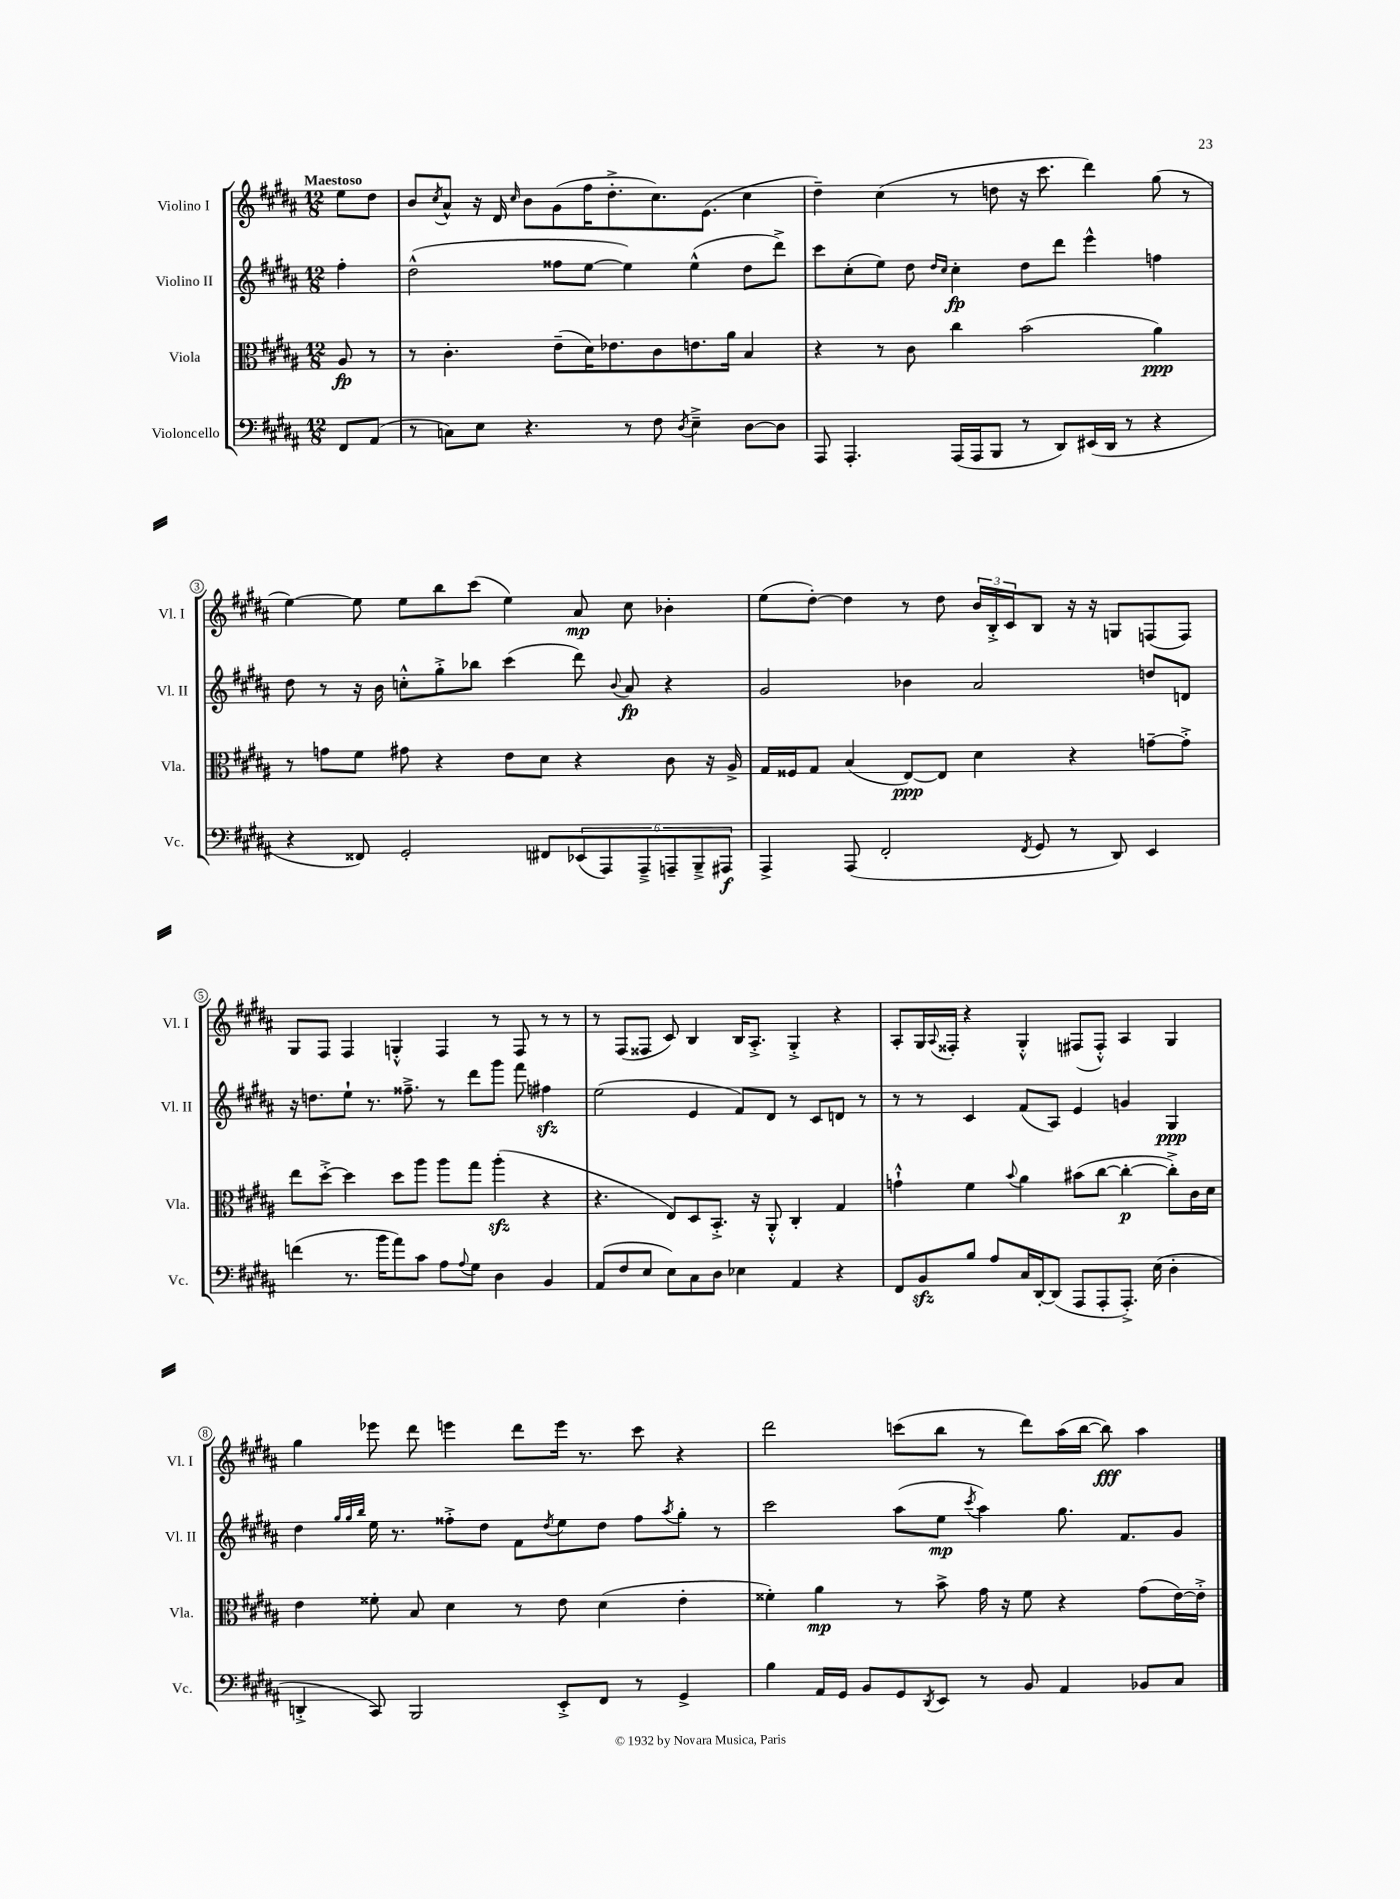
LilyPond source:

<<
\new StaffGroup <<
\new Staff = "s0" \with { instrumentName = "Violino I" shortInstrumentName = "Vl. I" } {
    \clef treble \key b \major \numericTimeSignature \time 12/8 \partial 4 \tempo "Maestoso"
    e''8 dis''8 |
    b'8 \acciaccatura { cis''8 } ais'8-^ r16 dis'16 \grace { cis''16 } b'8 gis'8( fis''16 dis''8.-.-> cis''8.) e'8.( cis''4 |
    dis''4--) cis''4( r8 d''8 r16 cis'''8. dis'''4) gis''8( r8 |
    e''4~) e''8 e''8 b''8 cis'''8( e''4) ais'8\mp cis''8 bes'4-. |
    e''8( dis''8~-.) dis''4 r8 dis''8 \tuplet 3/2 { b'16 b16-.-> cis'16 } b8 r16 r16 g8 f8( f8) |
    gis8 fis8 fis4 g4-.-^ fis4 r8 fis8 r8 r8 |
    r8 fis8( fisis8 cis'8) b4 b16 ais8.-.-> gis4-.-> r4 |
    ais8-. gis16 \appoggiatura { ais8 } fisis16-. r4 gis4-.-^ fis8( fis8-.-^) ais4 gis4 |
    gis''4 ees'''8 dis'''8 e'''4 dis'''8 e'''16 r8. cis'''8 r4 |
    dis'''2 c'''8( b''8 r8 dis'''8) ais''16( b''16~ b''8\fff) ais''4 \bar "|." |
}
\new Staff = "s1" \with { instrumentName = "Violino II" shortInstrumentName = "Vl. II" } {
    \clef treble \key b \major \numericTimeSignature \time 12/8 \partial 4
    fis''4-. |
    dis''2-^( fisis''8 e''8~ e''4) e''4-^( dis''8 dis'''8->) |
    cis'''8 cis''8-.( e''8) dis''8 \grace { dis''16 cis''16 } cis''4-.\fp dis''8 dis'''8 e'''4-^ f''4 |
    dis''8 r8 r16 b'16 c''8-.-^ gis''8-.-> bes''8 cis'''4( dis'''8) \appoggiatura { b'8 } ais'8\fp r4 |
    gis'2 bes'4 ais'2 d''8 d'8 |
    r16 d''8. e''8-! r8. fisis''8.---> r8 dis'''8 gis'''8 fis'''8 fis''4\sfz |
    e''2( e'4 fis'8) dis'8 r8 cis'8 d'8 r8 |
    r8 r8 cis'4 fis'8( ais8) e'4 g'4 gis4\ppp |
    dis''4 \grace { gis''32 gis''32 b''32 } e''16 r8. fisis''8-.-> dis''8 fis'8 \acciaccatura { dis''8 } e''8 dis''8 fisis''8 \acciaccatura { ais''8 } gis''8-. r8 |
    cis'''2 ais''8( e''8\mp \acciaccatura { cis'''8 } ais''4) gis''8. fis'8. gis'8 \bar "|." |
}
\new Staff = "s2" \with { instrumentName = "Viola" shortInstrumentName = "Vla." } {
    \clef alto \key b \major \numericTimeSignature \time 12/8 \partial 4
    ais8\fp r8 |
    r8 cis'4.-. e'8--( dis'16) ees'8. cis'8 e'8. ais'16 b4 |
    r4 r8 cis'8 cis''4 b'2( ais'4\ppp) |
    r8 g'8 fis'8 gis'8 r4 e'8 dis'8 r4 cis'8 r16 ais16-> |
    gis16 fisis16 gis8 b4( e8~\ppp) e8 dis'4 r4 g'8~-- g'8-.-> |
    e''8 dis''8~-.-> dis''4 dis''8 ais''8 ais''8 gis''8 ais''4-.\sfz( r4 |
    r4. e8) dis8 b,8.-.-> r16 ais,8-.-^ cis4-. gis4 |
    g'4-!-^ fis'4 \appoggiatura { b'8 } ais'4 bis'8( cis''8~ cis''4~-.\p cis''8-.->) cis'16 dis'16 |
    e'4 fisis'8-. b8 dis'4 r8 e'8 dis'4( e'4-. |
    fisis'4-.) ais'4\mp r8 b'8-> gis'16 r16 fisis'8 r4 gis'8( e'16~) e'16-.-> \bar "|." |
}
\new Staff = "s3" \with { instrumentName = "Violoncello" shortInstrumentName = "Vc." } {
    \clef bass \key b \major \numericTimeSignature \time 12/8 \partial 4
    fis,8 ais,8( |
    r8 c8) e8 r4. r8 fis8 \acciaccatura { dis8 } e4---> dis8~ dis8 |
    ais,,8 ais,,4.-. ais,,16( ais,,16 b,,8 r8 dis,8) eis,16( dis,16 r8 r4 |
    r4 fisis,8) gis,2-. fis,8 \tuplet 6/4 { ees,8( ais,,8) ais,,8---> a,,8-- b,,8---> ais,,8\f } |
    ais,,4-> ais,,8( fis,2-. \acciaccatura { fis,8 } gis,8 r8 dis,8) e,4 |
    f'4( r8. b'16 ais'8) cis'8 ais8 \appoggiatura { ais8 } gis8 dis4 b,4 |
    ais,8( fis8 e8 e8) cis8 dis8 ees4 ais,4 r4 |
    fis,8 b,8\sfz b8 ais8 cis16 dis,16~-. dis,8( ais,,8 ais,,8-. ais,,8.-.->) e16( dis4-. |
    d,4-.-> cis,8) b,,2 e,8-.-> fis,8 r8 gis,4-> |
    b4 ais,16 gis,16 b,8 gis,8 \acciaccatura { dis,8 } e,8 r8 b,8 ais,4 bes,8 cis8 \bar "|." |
}
>>
>>
\layout { \context { \Score \override BarNumber.stencil = #(make-stencil-circler 0.1 0.3 ly:text-interface::print) } }
